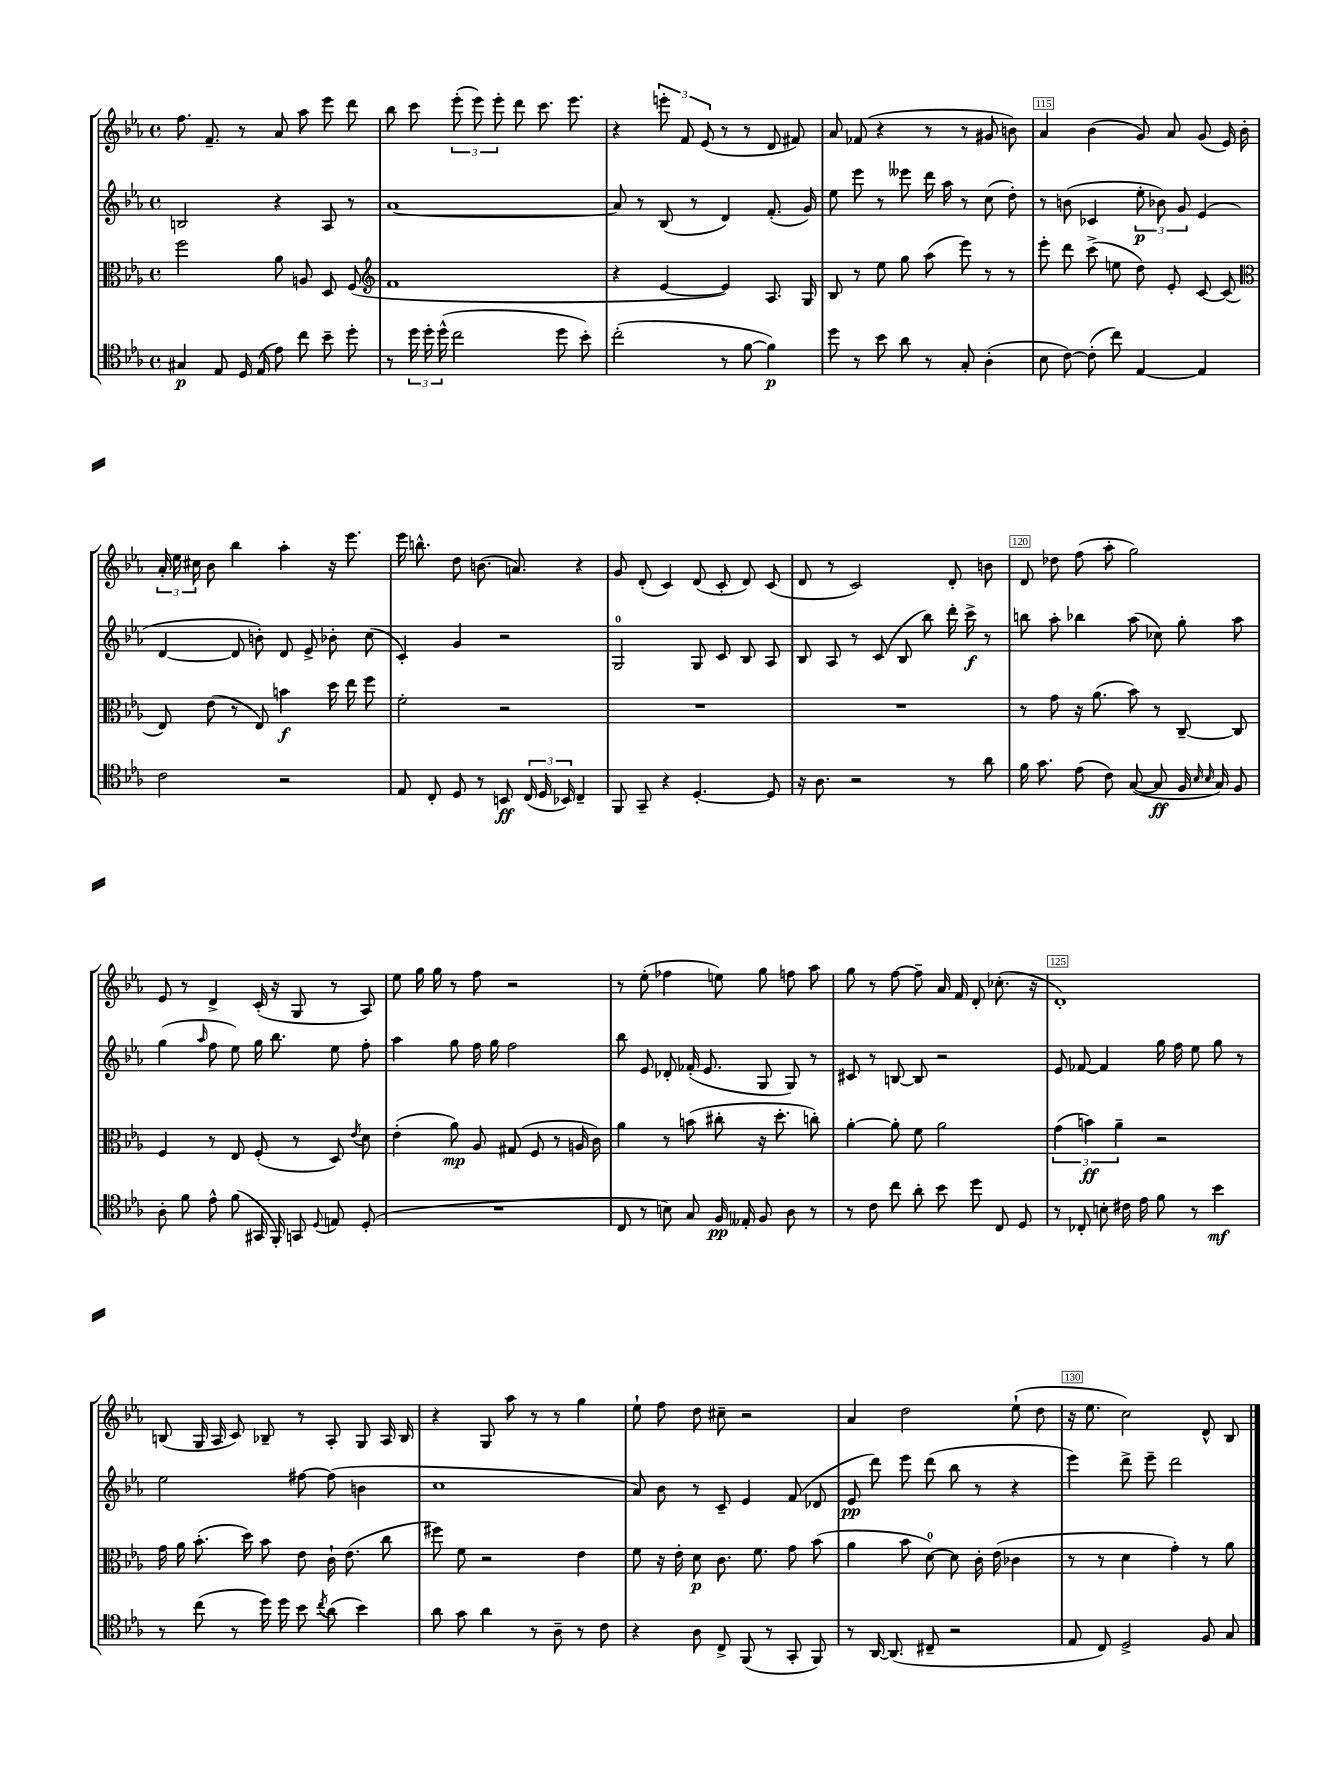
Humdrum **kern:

**kern	**kern	**kern	**kern
*staff4	*staff3	*staff2	*staff1
*clefC4	*clefC3	*clefG2	*clefG2
*k[b-e-a-]	*k[b-e-a-]	*k[b-e-a-]	*k[b-e-a-]
*M4/4	*M4/4	*M4/4	*M4/4
*met(c)	*met(c)	*met(c)	*met(c)
4G#	2ff	2B	8.ff
.	.	.	8.f~
8E-	.	.	.
16D	.	.	8r
(16E-	.	.	.
8e-)	8a-	4r	8a-
8cc	8A	.	8aa-
8b-~	8D	8A-	8eee-
8dd'	(8F	8r	8ddd
=	=	=	=
*	*clefG2	*	*
8r	1f	[1a-	8bb-
24dd	.	.	8ccc
24dd'	.	.	.
(24dd^^	.	.	.
2cc	.	.	(12eee-'
.	.	.	12eee-)
.	.	.	12eee-'
.	.	.	8ddd
.	.	.	8.ccc
8dd	.	.	.
.	.	.	8.eee-
8b-')	.	.	.
=	=	=	=
(2cc'	4r	8a-]	4r
.	.	8r	.
.	[4e-	(8B-	12eee'
.	.	.	12f
.	.	8r	.
.	.	.	(12e-
8r	4e-])	4d)	8r
[8f	.	.	8r
4f])	8.A-	(8.f'	8d
.	.	.	8f#)
.	16G	16g)	.
=	=	=	=
8dd	8B-	8ee-	8a-
8r	8r	8eee-	(8f-
8b-	8ee-	8r	4r
8a-	8gg	8eee--	.
8r	(8aa-	16ddd	8r
.	.	16aa-	.
8G'	8eee-)	8r	8r
(4A-'	8r	(8cc	8g#
.	8r	8dd')	8b)
=	=	=	=
8B-	8eee-'	8r	4a-
[8c)	8ddd	(8b	.
(8c']	(8ccc^	4c-	(4b-
8cc)	8ee	.	.
[4E-	8dd)	12ee-'	8g)
.	.	12b-)	.
.	8e-'	.	8a-
.	.	12g	.
4E-]	[8c	(4e-	(8g
.	(8c]	.	16e-)
.	.	.	16b-'
=	=	=	=
*	*clefC3	*	*
2c	8E-)	[4d	24a-'
.	.	.	24ee-
.	.	.	24cc#
.	(8e-	.	8b-
.	8r	8d]	4bb-
.	8E-)	8b')	.
2r	4b	8d	4aa-'
.	.	8e-^	.
.	16dd	8b-'	16r
.	16ee-	.	8.eee-
.	8ff	(8cc	.
=	=	=	=
8E-	2f'	4c')	16eee-
.	.	.	8.bb^^
8C'	.	.	.
8D	.	4g	8dd
8r	.	.	(8.b
8BB	2r	2r	.
.	.	.	8.a)
(24C	.	.	.
24D	.	.	.
24BB-)	.	.	.
4C~	.	.	4r
=	=	=	=
8FF	1r	2G	8g
8GG~	.	.	(8d'
4r	.	.	4c)
[4.D'	.	8G	(8d
.	.	8c	8c'
.	.	8B-	8d)
8D]	.	8A-	(8c
=	=	=	=
16r	1r	8B-	8d
8.A-	.	.	.
.	.	8A-	8r
2r	.	8r	2c)
.	.	(8c	.
.	.	8B-	.
.	.	8bb-)	.
8r	.	16ddd'	8d'
.	.	16ccc^	.
8a-	.	8r	8b
=	=	=	=
16f	8r	8bb	8d
8.g	.	.	.
.	8g	8aa-'	8dd-
(8e-	16r	4bb-	(8ff
.	(8.a-	.	.
8c)	.	.	8aa-'
([8G	8b-)	(8aa-	2gg)
8G]	8r	8cc-)	.
16F	[8C~	8gg'	.
16qqB-	.	.	.
16qqB-	.	.	.
16G)	.	.	.
8F	8C]	8aa-	.
=	=	=	=
8A-'	4F	(4gg	8e-
8f	.	.	8r
.	.	16qqaa-	.
8e-^^	8r	8ff	4d^
(8f	8E-	8ee-)	.
16GG#	(8F'	16gg	(16c'
16FF')	.	8.bb-	16r
8GG	8r	.	8G
8qqD	.	.	.
8E	8D)	8ee-	8r
.	8qe-	.	.
(8D'	8d	8ff'	8A-)
=	=	=	=
1r	(4e-'	4aa-	8ee-
.	.	.	16gg
.	.	.	16gg
.	8a-)	8gg	8r
.	8A-	16ff	8ff
.	.	16gg	.
.	(8G#	2ff	2r
.	8F	.	.
.	8r	.	.
.	16A	.	.
.	16c)	.	.
=	=	=	=
8C	4a-	8bb-	8r
8r	.	8e-	(8ee-'
8B)	8r	8d-'	4ff-
8G	(8b	(16f-'	.
.	.	8.e-	.
16F	8cc#'	.	8ee)
16E--'	.	.	.
8F	16r	8G	8gg
.	8.dd'	.	.
8A-	.	8G)	8ff
8r	8cc')	8r	8aa-
=	=	=	=
8r	[4a-'	8c#	8gg
8c	.	8r	8r
8cc	8a-']	[8B	[8ff
8a-'	8f	8B]	8ff~]
8b-	2a-	2r	16a-
.	.	.	16f
8dd	.	.	8d'
8C	.	.	(8.cc-'
8D	.	.	.
.	.	.	16r
=	=	=	=
8r	(6g	8e-	1d')
8C-'	.	[8f-	.
.	6b)	.	.
8B'	.	4f-]	.
.	6a-~	.	.
16c#	.	.	.
16e-	.	.	.
8f	2r	16gg	.
.	.	16ff	.
8r	.	8ee-	.
4b-	.	8gg	.
.	.	8r	.
=	=	=	=
8r	16g	2ee-	(8B
.	16a-	.	.
(8cc	(8.b-'	.	16G
.	.	.	16A-
8r	.	.	8c)
.	16dd)	.	.
16dd)	8b-	.	8B-~
16dd	.	.	.
8b-	8e-	[8ff#	8r
8qcc	.	.	.
(8a-	16c`	(8ff#]	8A-'
.	(8.e-	.	.
4b-)	.	4b	8G
.	8cc	.	16A-
.	.	.	16B-
=	=	=	=
8a-	8ff#)	1cc	4r
8g	8f	.	.
4a-	2r	.	8G
.	.	.	8aa-
8r	.	.	8r
8A-~	.	.	8r
8r	4e-	.	4gg
8c	.	.	.
=	=	=	=
4r	8f	8a-)	8ee-`
.	16r	8b-	8ff
.	16e-'	.	.
8A-	8d	8r	8dd
8C^	8.c	8c~	8cc#~
(8FF	.	4e-	2r
.	8.f	.	.
8r	.	.	.
8GG'	8g	(8f	.
8FF)	(8b-	8d-	.
=	=	=	=
8r	4a-	8e-	4a-
[16AA-	.	8ddd)	.
(8.AA-]	.	.	.
.	8b-	8eee-	2dd
8C#~	[8d)	(8ddd	.
2r	8d]	8bb-	.
.	16c'	8r	.
.	(16e-	.	.
.	4c-	4r	(8ee-`
.	.	.	8dd
=	=	=	=
8E-	8r	4eee-)	16r
.	.	.	8.ee-
8C)	8r	.	.
2D^	4d	8ddd^	2cc)
.	.	8eee-~	.
.	4g')	2ddd	.
8F	8r	.	8d^^
8G	8a-	.	8B-
==	==	==	==
*-	*-	*-	*-
